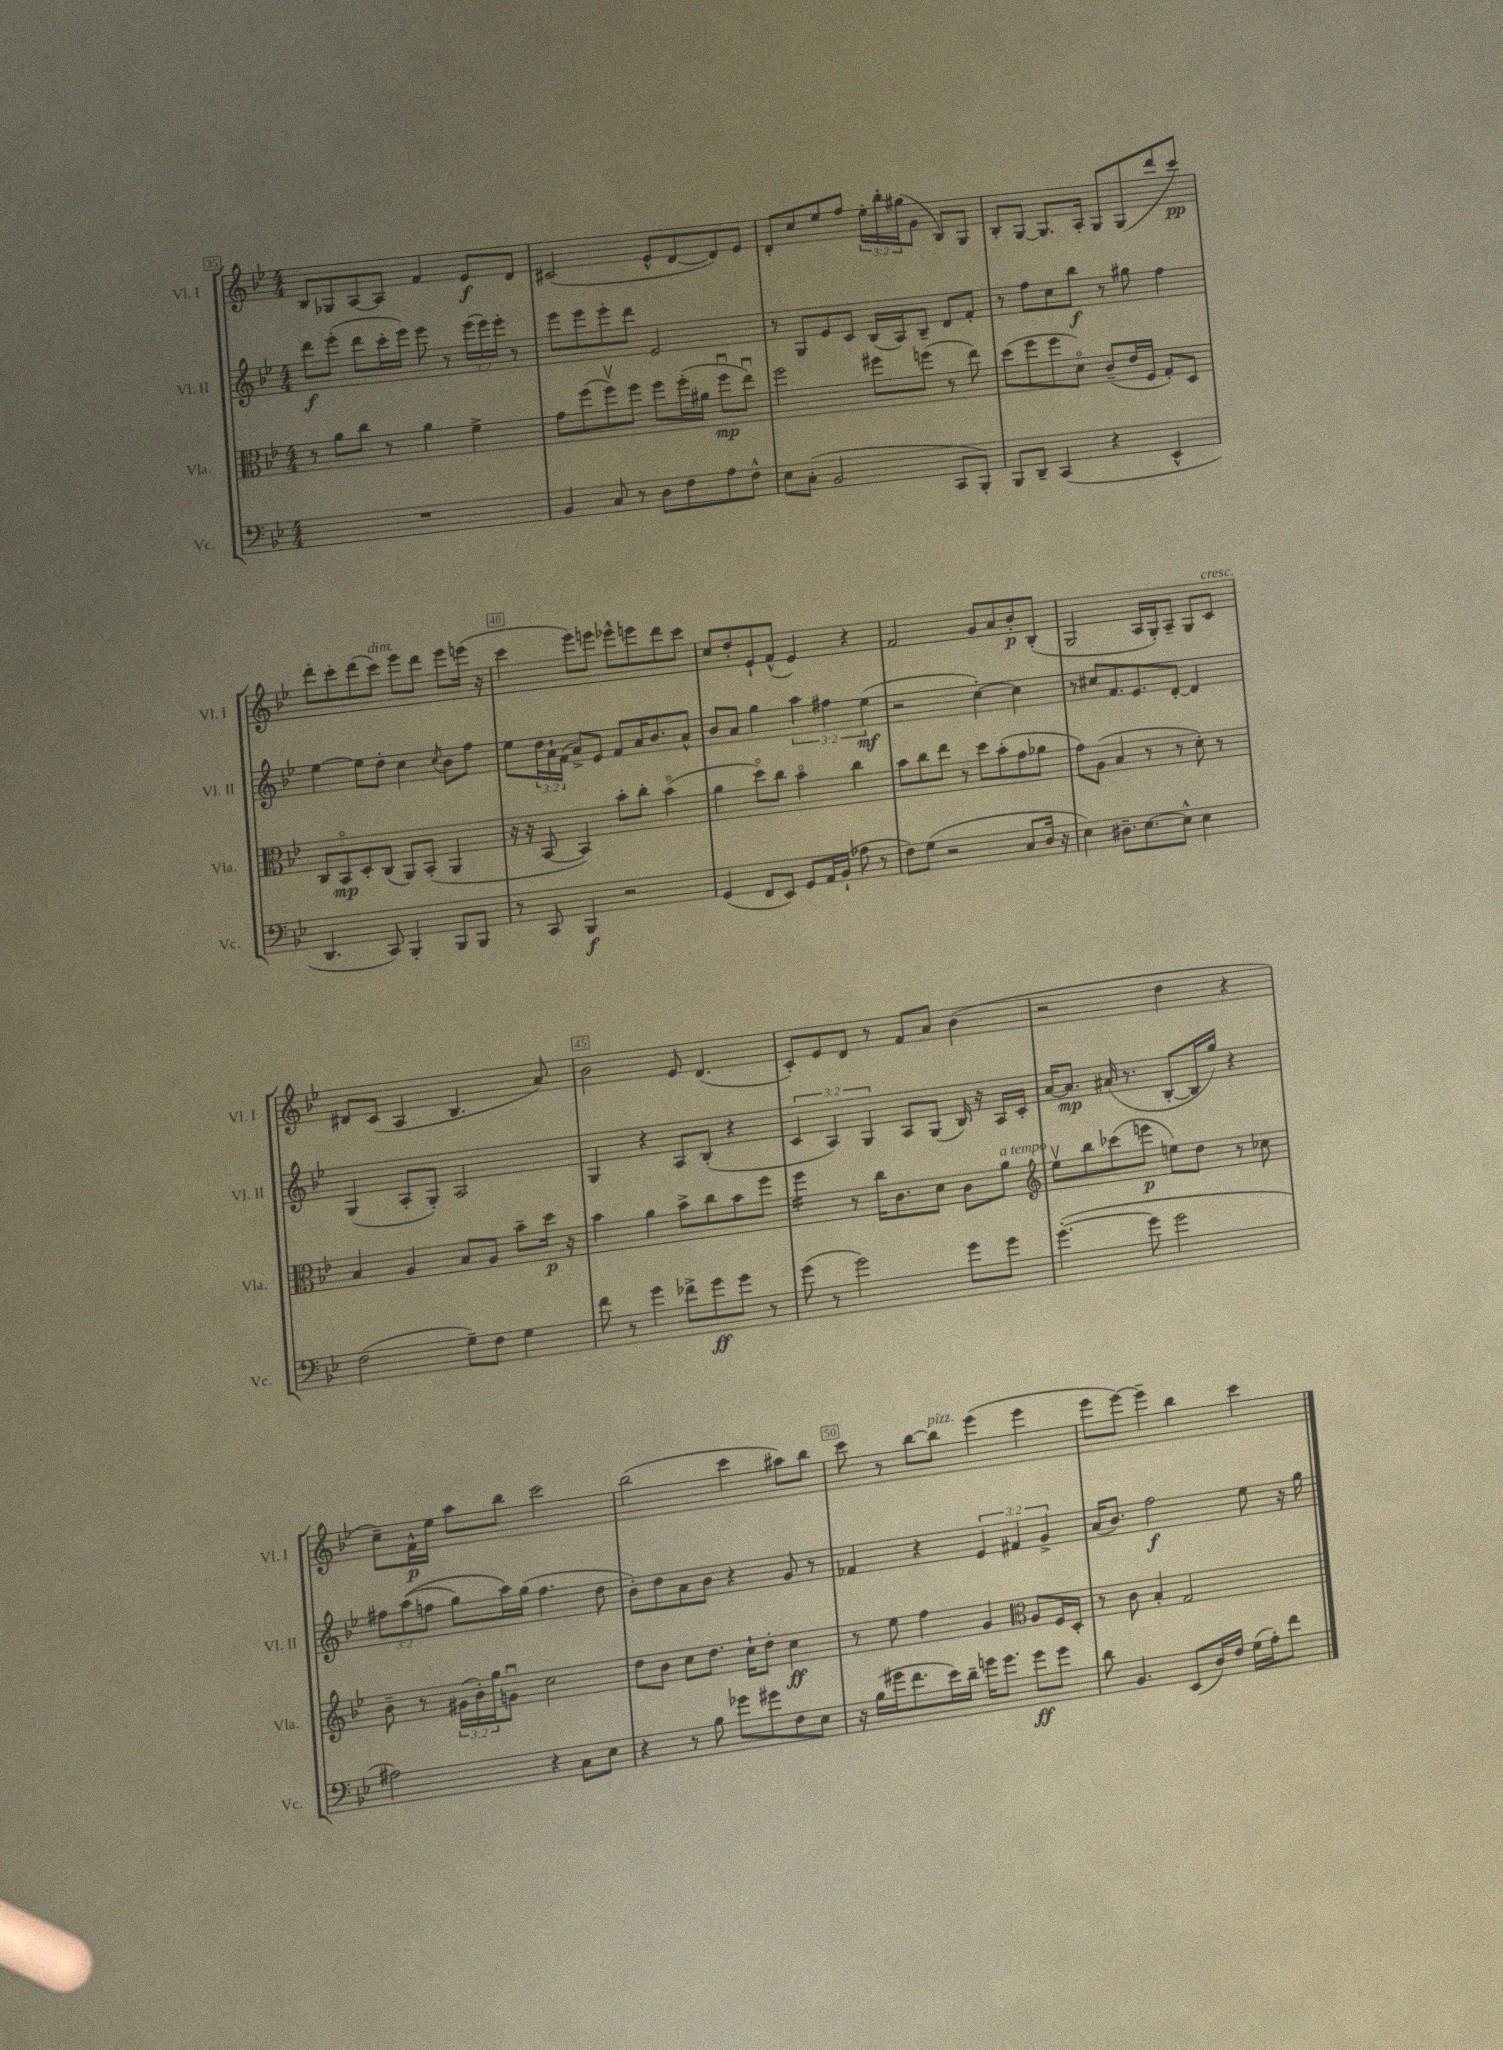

**kern	**dynam	**kern	**dynam	**kern	**dynam	**kern	**dynam
*part4	*part4	*part3	*part3	*part2	*part2	*part1	*part1
*staff4	*staff4	*staff3	*staff3	*staff2	*staff2	*staff1	*staff1
*I"Vc.	*	*I"Vla.	*	*I"Vl. II	*	*I"Vl. I	*
*I'Vc.	*	*I'Vla.	*	*I'Vl. II	*	*I'Vl. I	*
*clefF4	*	*clefC3	*	*clefG2	*	*clefG2	*
*k[b-e-]	*	*k[b-e-]	*	*k[b-e-]	*	*k[b-e-]	*
*M4/4	*	*M4/4	*	*M4/4	*	*M4/4	*
=35	=35	=35	=35	=35	=35	=35	=35
1r	.	8r	.	8ddd\L	f	8B-/L	.
.	.	8a\L	.	(8eee-'\J	.	8G-X/	.
.	.	8cc\J	.	8ddd\L	.	[8A/	.
.	.	8r	.	16ccc'\L	.	8A/J]	.
.	.	.	.	16eee-\JJ)	.	.	.
.	.	4a\	.	8eee-\	.	4f/	.
.	.	.	.	8r	.	.	.
.	.	4f^\	.	(24eee-\LL	.	8e-/L	f
.	.	.	.	24eee-\)	.	.	.
.	.	.	.	24eee-'\JJ	.	.	.
.	.	.	.	8r	.	8d/J	.
=36	=36	=36	=36	=36	=36	=36	=36
4BB-/	.	8g\L	.	8eee-\L	.	(2c#X/	.
.	.	(8ff\	.	8eee-\	.	.	.
8C/	.	8ffv\)	.	8eee-'\	.	.	.
8r	.	8ff\J	.	8ddd\J	.	.	.
8D\L	.	8ff\L	.	2e-/	.	8e-^^/L	.
8F\	.	(16ff'\L	.	.	.	[8d/	.
.	.	16a#X\JJ	.	.	.	.	.
8A\	.	8ffu\L	mp	.	.	8d/])	.
8F^^\J	.	8ee-u\J)	.	.	.	8e-/J	.
=37	=37	=37	=37	=37	=37	=37	=37
8E-\L	.	2ff\	.	8r	.	8d'/L	.
(8C'\J	.	.	.	8G/L	.	8cc/	.
2BB-/	.	.	.	8e-/	.	8ee-/	.
.	.	.	.	8c/J	.	8ff/J	.
.	.	8ff#X\L	.	(16B-/LL	.	24ee-'\LL	.
.	.	.	.	.	.	24bb-'\	.
.	.	.	.	16A/J)	.	.	.
.	.	.	.	.	.	(24gg#X\J	.
.	.	(8ffn\J	.	8B-~/J	.	8g\J	.
8CC/L	.	8r	.	8d/L	.	8B-/L)	.
8BBB-'/J)	.	8ee-\)	.	8f'/J	.	8G/J	.
=38	=38	=38	=38	=38	=38	=38	=38
8BBB-/L	.	(8dd\L	.	8r	.	8B-'/L	.
8DD~/J	.	8ff\	.	8ff\L	.	[8G/J	.
(4CC/	.	8ff\	.	8cc\	.	8.G/L]	.
.	.	8d\J)	.	8bb-\J	f	.	.
.	.	.	.	.	.	16A'/Jk	.
4r	.	(8c~/L	.	8r	.	8G/L	.
.	.	16e-/L	.	8gg#X\	.	(8G/	.
.	.	16F/JJ	.	.	.	.	.
4EE-^^/	.	8G'/L)	.	4ff\	.	8ddd/	.
.	.	8D/J	.	.	.	8ccc/J)	pp
!!LO:LB:g=z
=39	=39	=39	=39	=39	=39	=39	=39
4.DD/	.	8C/L	.	[4ee-\	.	8ddd'\L	.
.	.	8BB-/	mp	.	.	8ccc'\	.
.	.	8D'/	.	8ee-\L]	.	(8ddd\	.
!	!	!	!	!	!	!LO:TX:a:i:t=dim.	!
8CC/)	.	(8C/J	.	8dd'\J	.	8ccc\J)	.
4BBB-'/	.	8AA/L)	.	4cc\	.	8eee-\L	.
.	.	(8BB-'/J	.	.	.	8ddd\J	.
.	.	.	.	8qcc/	.	.	.
8BBB-/L	.	4AA/	.	8b-\L	.	8eee-\L	.
8BBB-/J	.	.	.	8ff\J	.	(16eeen\Jk	.
.	.	.	.	.	.	16r	.
=40	=40	=40	=40	=40	=40	=40	=40
8r	.	16r	.	8ee-\L	.	4ccc\	.
.	.	16r	.	.	.	.	.
8CC/	.	[8BB-/	.	24dd\L	.	.	.
.	.	.	.	24a`\	.	.	.
.	.	.	.	(24f\JJ	.	.	.
4BBB-/	f	4BB-/])	.	8a^/L)	.	8eee-\L)	.
.	.	.	.	8e-/J	.	8eeen\J	.
2r	.	8b-'\L	.	8f/L	.	8eee-X^^\L	.
.	.	8cc'\J	.	16a/K	.	8eeen\	.
.	.	.	.	8.b-/	.	.	.
.	.	(4b-\	.	.	.	8ddd\	.
.	.	.	.	8a^^/J	.	8ccc\J	.
=41	=41	=41	=41	=41	=41	=41	=41
(4GG/	.	4a\	.	8b-/L	.	8cc/L	.
.	.	.	.	8a/J	.	8dd'/	.
8FF/L	.	8dd\L)	.	4gg\	.	8e-`/	.
8EE-/J)	.	8cc\J	.	.	.	(8f^^/J	.
8GG/L	.	4b-\	.	6aa\	.	4e-/)	.
16AA/L	.	.	.	.	.	.	.
.	.	.	.	6ff#X\	.	.	.
(16BB-`/JJ	.	.	.	.	.	.	.
8A-X\	.	4cc\	.	.	.	4r	.
.	.	.	.	(6ee-\	mf	.	.
8r	.	.	.	.	.	.	.
=42	=42	=42	=42	=42	=42	=42	=42
8F\L)	.	8b-\L	.	2r	.	2f/	.
(8G\J	.	8cc\	.	.	.	.	.
2r	.	8ee-\J	.	.	.	.	.
.	.	8r	.	.	.	.	.
.	.	8dd\L	.	[4cc'\)	.	8g/L	.
.	.	(8b-'\	.	.	.	8a/	.
8C/L	.	8g\	.	4cc\]	.	8b-'/	p
16D/Jk	.	8a-X\J	.	.	.	(8B-'/J	.
16r	.	.	.	.	.	.	.
=43	=43	=43	=43	=43	=43	=43	=43
4E-\)	.	8g\L)	.	8r	.	2G/	.
.	.	(8A\J	.	8cc#X/L	.	.	.
8.D#X~\L	.	4B-/	.	8.f/	.	.	.
[8.E-\	.	.	.	8.e-/	.	.	.
.	.	8r	.	.	.	16A/LL	.
.	.	.	.	.	.	16G'/J)	.
8E-^^\J]	.	8r	.	[8d'/J	.	8A~/J	.
4E-\	.	8d'\)	.	4d/]	.	8G/L	.
!	!	!	!	!	!	!LO:TX:a:i:t=cresc.	!
.	.	8r	.	.	.	8c/J	.
!!LO:LB:g=z
=44	=44	=44	=44	=44	=44	=44	=44
(2F\	.	4B-/	.	(4G/	.	8d#X/L	.
.	.	.	.	.	.	(8c/J	.
.	.	4A/	.	8A'/L	.	4A/	.
.	.	.	.	8G'/J)	.	.	.
8G~\L)	.	8B-/L	.	2A/	.	4.B-/	.
8F\J	.	8A/J	.	.	.	.	.
4G\	.	8b-~\L	.	.	.	.	.
.	.	16dd\Jk	p	.	.	8a/)	.
.	.	16r	.	.	.	.	.
=45	=45	=45	=45	=45	=45	=45	=45
8f\	.	4b-\	.	4G/	.	2b-\	.
8r	.	.	.	.	.	.	.
4g\	.	4a\	.	4r	.	.	.
8f-X^\L	.	8b-^\L	.	8A/L	.	8e-/	.
8g\	ff	8cc\	.	(8B-'/J	.	(4.d/	.
8g\J	.	8b-\	.	4r	.	.	.
8r	.	8ff\J	.	.	.	.	.
=46	=46	=46	=46	=46	=46	=46	=46
*	*	*tremolo	*	*	*	*	*
(8g\	.	16ff\LL	.	6c/	.	8c'/L)	.
.	.	16ff\	.	.	.	.	.
8r	.	16ff\	.	.	.	8e-/	.
.	.	.	.	6A/)	.	.	.
.	.	16ff\JJ	.	.	.	.	.
*	*	*Xtremolo	*	*	*	*	*
2g\)	.	8r	.	.	.	8d/J	.
.	.	.	.	6G/	.	.	.
.	.	16cc\KL	.	.	.	8r	.
.	.	8.c\	.	.	.	.	.
.	.	.	.	8A/L	.	8f/L	.
.	.	8d\J	.	(8G/J	.	8a/J	.
8g\L	.	8c\L	.	16B-/)	.	(4b-\	.
.	.	.	.	16r	.	.	.
!	!	!LO:TX:a:i:t=a tempo	!	!	!	!	!
8g\J	.	8a\J	.	16A/LL	.	.	.
.	.	.	.	16c'/JJ	.	.	.
=47	=47	=47	=47	=47	=47	=47	=47
*	*	*clefG2	*	*	*	*	*
([4.g'\	.	8ee-v\L	.	[16a/KL	.	2r	.
.	.	.	.	8.a/J]	mp	.	.
.	.	8bb-\	.	.	.	.	.
.	.	(8ccc-X\	.	(16a#X/	.	.	.
.	.	.	.	8.r	.	.	.
8g\]	.	8eeen\J	p	.	.	.	.
2g\	.	8een\L)	.	[8B-'/L	.	4dd\	.
.	.	8dd\J	.	16B-/L]	.	.	.
.	.	.	.	16gg/JJ)	.	.	.
.	.	8r	.	4r	.	4r	.
.	.	8cc-X\	.	.	.	.	.
!!LO:LB:g=z
=48	=48	=48	=48	=48	=48	=48	=48
2A#X\)	.	8b-~\	.	12ff#X\L	.	8cc~\L)	.
.	.	.	.	((12aa\	.	.	.
.	.	8r	.	.	.	16f^^\L	p
.	.	.	.	12ffn\J	.	.	.
.	.	.	.	.	.	16ee-\JJ	.
.	.	(24g#X\LL	.	8gg\L)	.	8aa\L	.
.	.	24b-'\)	.	.	.	.	.
.	.	24gg\J	.	.	.	.	.
.	.	8gnu\J	.	16aa\L)	.	8bb-\J	.
.	.	.	.	(16gg\JJ	.	.	.
4r	.	2cc\	.	4.ff\	.	2ccc\	.
8C\L	.	.	.	.	.	.	.
8E-\J	.	.	.	8dd\	.	.	.
=49	=49	=49	=49	=49	=49	=49	=49
4r	.	8dd\L	.	8b-'\L)	.	(2bb-\	.
.	.	8b-\J	.	8dd\	.	.	.
8r	.	8cc\L	.	8a\	.	.	.
8B-\	.	8.dd\J	.	8b-\J	.	.	.
8g-X\L	.	.	.	4r	.	4ccc\	.
.	.	16cc`\KL	.	.	.	.	.
8g#X\	.	8dd'\J	.	.	.	.	.
8F\	.	4cc\	ff	8g/	.	8aa#X\L)	.
8E-\J	.	.	.	8r	.	8bb-\J	.
=50	=50	=50	=50	=50	=50	=50	=50
16r	.	8r	.	4f-X/	.	8ccc\	.
(16B-\LL	.	.	.	.	.	.	.
16g#X\J	.	8ee-\	.	.	.	8r	.
8.f\	.	.	.	.	.	.	.
.	.	4ff\	.	4r	.	[8bb-\L	.
!	!	!	!	!	!	!LO:TX:a:i:t=pizz.	!
16e-\L)	.	.	.	.	.	8bb-\J]	.
16d~\JJ	.	.	.	.	.	.	.
16gn\KL	.	4g/	.	6e-/	.	(4eee-\	.
8.g\J	.	.	.	.	.	.	.
.	.	.	.	6f#X/	.	.	.
*	*	*clefC3	*	*	*	*	*
8g\L	ff	8A/L	.	.	.	4eee-\	.
.	.	.	.	6g^/	.	.	.
8g\J	.	16F/L	.	.	.	.	.
.	.	16D'/JJ	.	.	.	.	.
=51	=51	=51	=51	=51	=51	=51	=51
8d\	.	8r	.	(16a/KL	.	8eee-\L	.
.	.	.	.	8.b-/J)	.	.	.
4.BB-/	.	8c\	.	.	.	[8eee-\J)	.
.	.	4B-'/	.	2ff\	f	4eee-~\]	.
(8EE-/L	.	2G/	.	.	.	4bb-\	.
16D/L)	.	.	.	.	.	.	.
16F/JJ	.	.	.	.	.	.	.
(16G\LL	.	.	.	8ee-\	.	4ccc\	.
16A'\J)	.	.	.	.	.	.	.
8f\J	.	.	.	16r	.	.	.
.	.	.	.	16gg\	.	.	.
==	==	==	==	==	==	==	==
*-	*-	*-	*-	*-	*-	*-	*-
